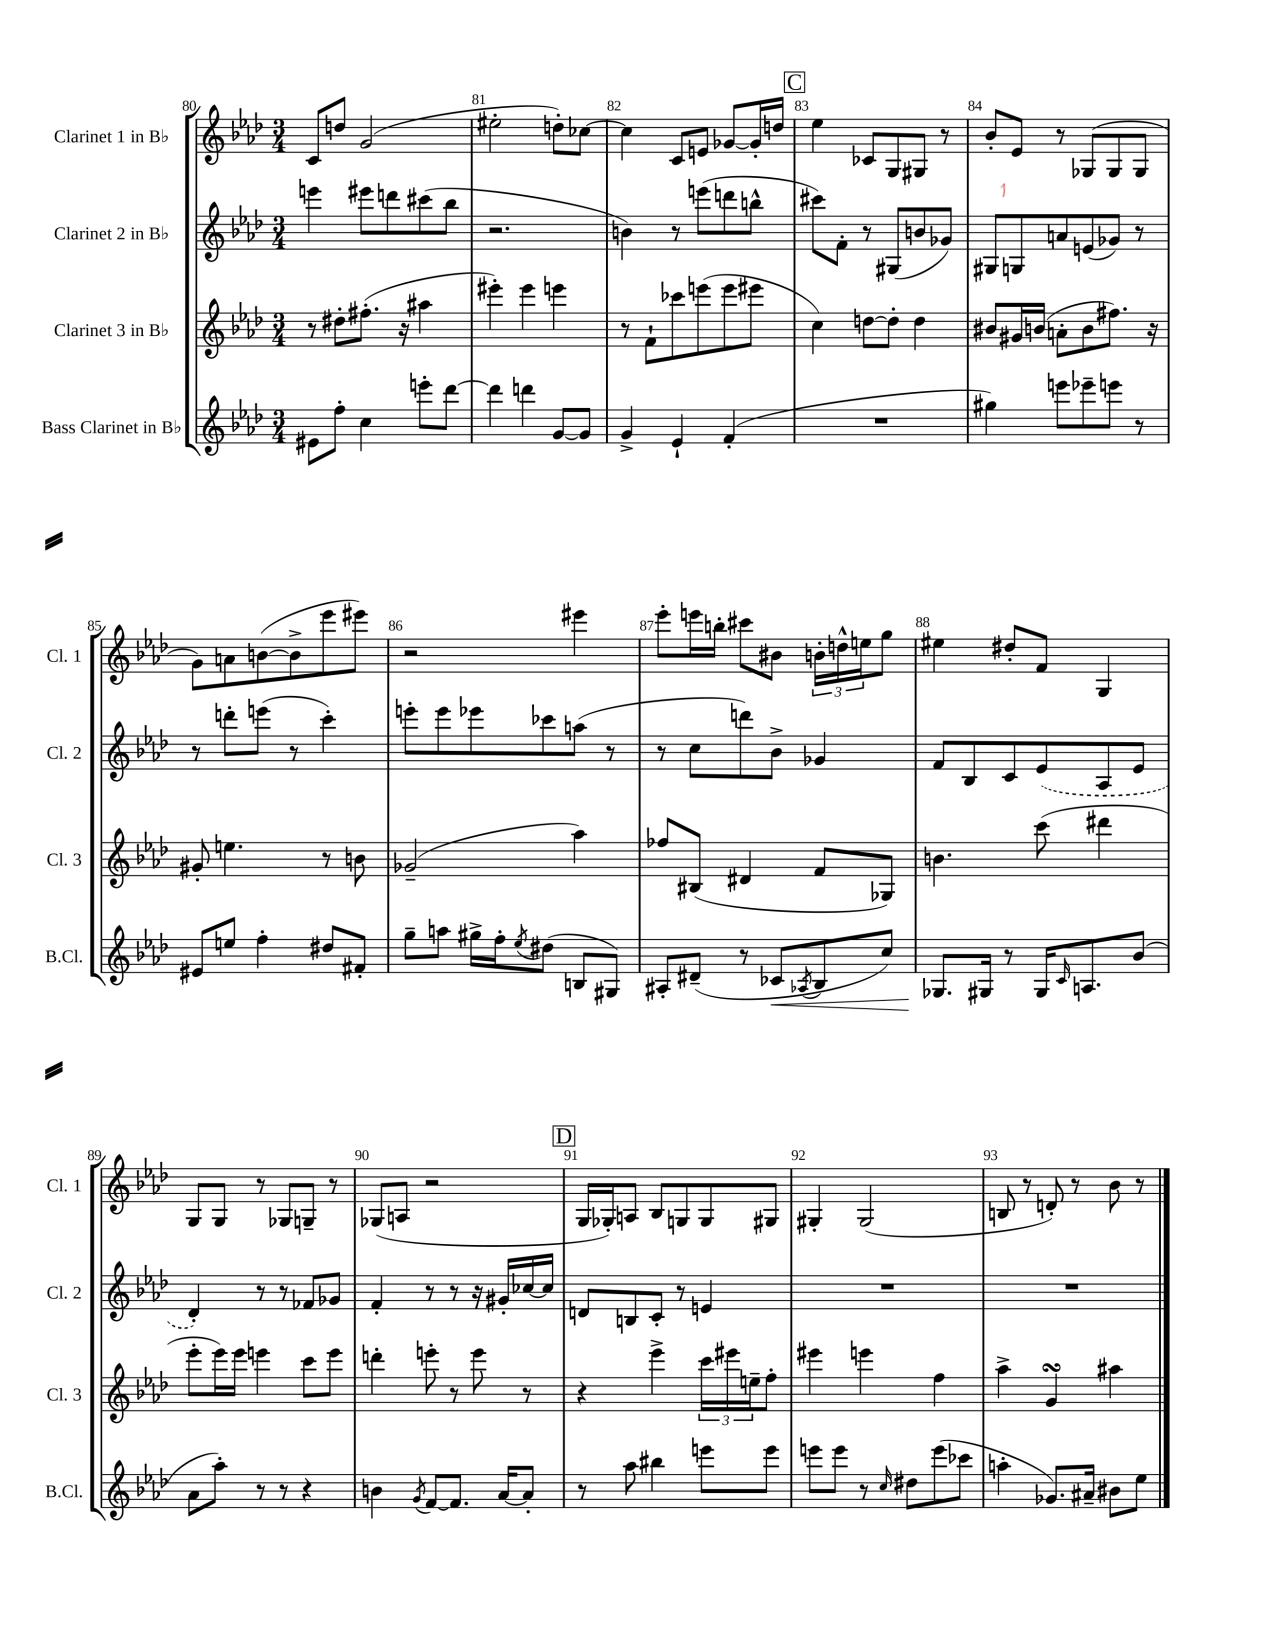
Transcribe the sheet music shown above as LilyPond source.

<<
\new StaffGroup <<
\new Staff = "s0" \with { instrumentName = "Clarinet 1 in Bb" shortInstrumentName = "Cl. 1" } {
    \clef treble \key aes \major \numericTimeSignature \time 3/4
    c'8 d''8 g'2( |
    eis''2-. d''8-.) ces''8~ |
    ces''4 c'8 e'8 ges'8~ ges'16-. d''16 |
    \mark \markup { \box "C" } ees''4 ces'8 g8 gis8 r8 |
    bes'8-. ees'8 r8 ges8( ges8 ges8 |
    g'8) a'8 b'8~( b'8-> ees'''8 eis'''8) |
    r2 eis'''4 |
    ees'''8-. e'''16 b''16-. cis'''8 bis'8 \tuplet 3/2 { b'16-. d''16-^ e''16 } g''8 |
    eis''4 dis''8-. f'8 g4 |
    g8 g8 r8 ges8 g8-- r8 |
    ges8( a8 r2 |
    \mark \markup { \box "D" } g16 ges16-.) a8 bes8 g8 g8 gis8 |
    gis4-. gis2( |
    b8 r8 d'8-.) r8 bes'8 r8 \bar "|." |
}
\new Staff = "s1" \with { instrumentName = "Clarinet 2 in Bb" shortInstrumentName = "Cl. 2" } {
    \clef treble \key aes \major \numericTimeSignature \time 3/4
    e'''4 eis'''8 d'''8 cis'''8( bes''8 |
    r2. |
    b'4) r8 e'''8( d'''8 b''8-^ |
    \mark \markup { \box "C" } cis'''8) f'8-. r8 gis8( b'8 ges'8) |
    gis8 g8 a'8 e'8( ges'8) r8 |
    r8 d'''8-. e'''8( r8 c'''4-.) |
    e'''8-. e'''8 ees'''8 ces'''8 a''8( r8 |
    r8 c''8 d'''8) bes'8-> ges'4 |
    f'8 bes8 c'8 \once \slurDashed ees'8( aes8 ees'8 |
    des'4-.) r8 r8 fes'8 ges'8 |
    f'4-. r8 r8 r16 gis'16-. ces''16~ ces''16 |
    \mark \markup { \box "D" } d'8 b8 c'8-. r8 e'4 |
    R2. |
    R2. \bar "|." |
}
\new Staff = "s2" \with { instrumentName = "Clarinet 3 in Bb" shortInstrumentName = "Cl. 3" } {
    \clef treble \key aes \major \numericTimeSignature \time 3/4
    r8 dis''8-. fis''8.-.( r16 ais''4 |
    eis'''4-.) eis'''4 e'''4 |
    r8 f'8-! ces'''8 e'''8( e'''8 eis'''8 |
    \mark \markup { \box "C" } c''4) d''8~ d''8-. d''4 |
    bis'8 gis'16 b'16( a'8-. b'8 fis''8.) r16 |
    gis'8-. e''4. r8 b'8 |
    ges'2--( aes''4) |
    fes''8 bis8( dis'4 f'8 ges8) |
    b'4. c'''8( dis'''4 |
    ees'''8-. ees'''16) ees'''16 e'''4 c'''8 e'''8 |
    d'''4-. e'''8-. r8 e'''8 r8 |
    \mark \markup { \box "D" } r4 ees'''4-> \tuplet 3/2 { c'''16 eis'''16 e''16-- } f''8-. |
    eis'''4 e'''4 f''4 |
    aes''4-> g'4\turn ais''4 \bar "|." |
}
\new Staff = "s3" \with { instrumentName = "Bass Clarinet in Bb" shortInstrumentName = "B.Cl." } {
    \clef treble \key aes \major \numericTimeSignature \time 3/4
    eis'8 f''8-. c''4 e'''8-. des'''8~ |
    des'''4 d'''4 g'8~ g'8 |
    g'4-> ees'4-! f'4-.( |
    \mark \markup { \box "C" } R2. |
    gis''4) e'''8 ees'''8-- e'''8 r8 |
    eis'8 e''8 f''4-. dis''8 fis'8-. |
    g''8-- a''8 gis''16-> f''16-. \acciaccatura { ees''8 } dis''8( b8 gis8) |
    ais8-. dis'8--( r8 ces'8\< \acciaccatura { aes8 } bes8 c''8) |
    ges8.\! gis16 r8 gis16 \grace { c'16 } a8. bes'8( |
    aes'8 aes''8-.) r8 r8 r4 |
    b'4 \acciaccatura { g'8 } f'8~ f'8. aes'16~ aes'8-. |
    \mark \markup { \box "D" } r8 aes''8 bis''4 e'''8 e'''8 |
    e'''8 e'''8 r8 \grace { c''16 } dis''8 e'''8( ces'''8 |
    a''4-. ges'8.) ais'16-- bis'8 ees''8 \bar "|." |
}
>>
>>
\layout { \context { \Score currentBarNumber = #80 \override BarNumber.break-visibility = ##(#f #t #t) barNumberVisibility = #all-bar-numbers-visible } }
